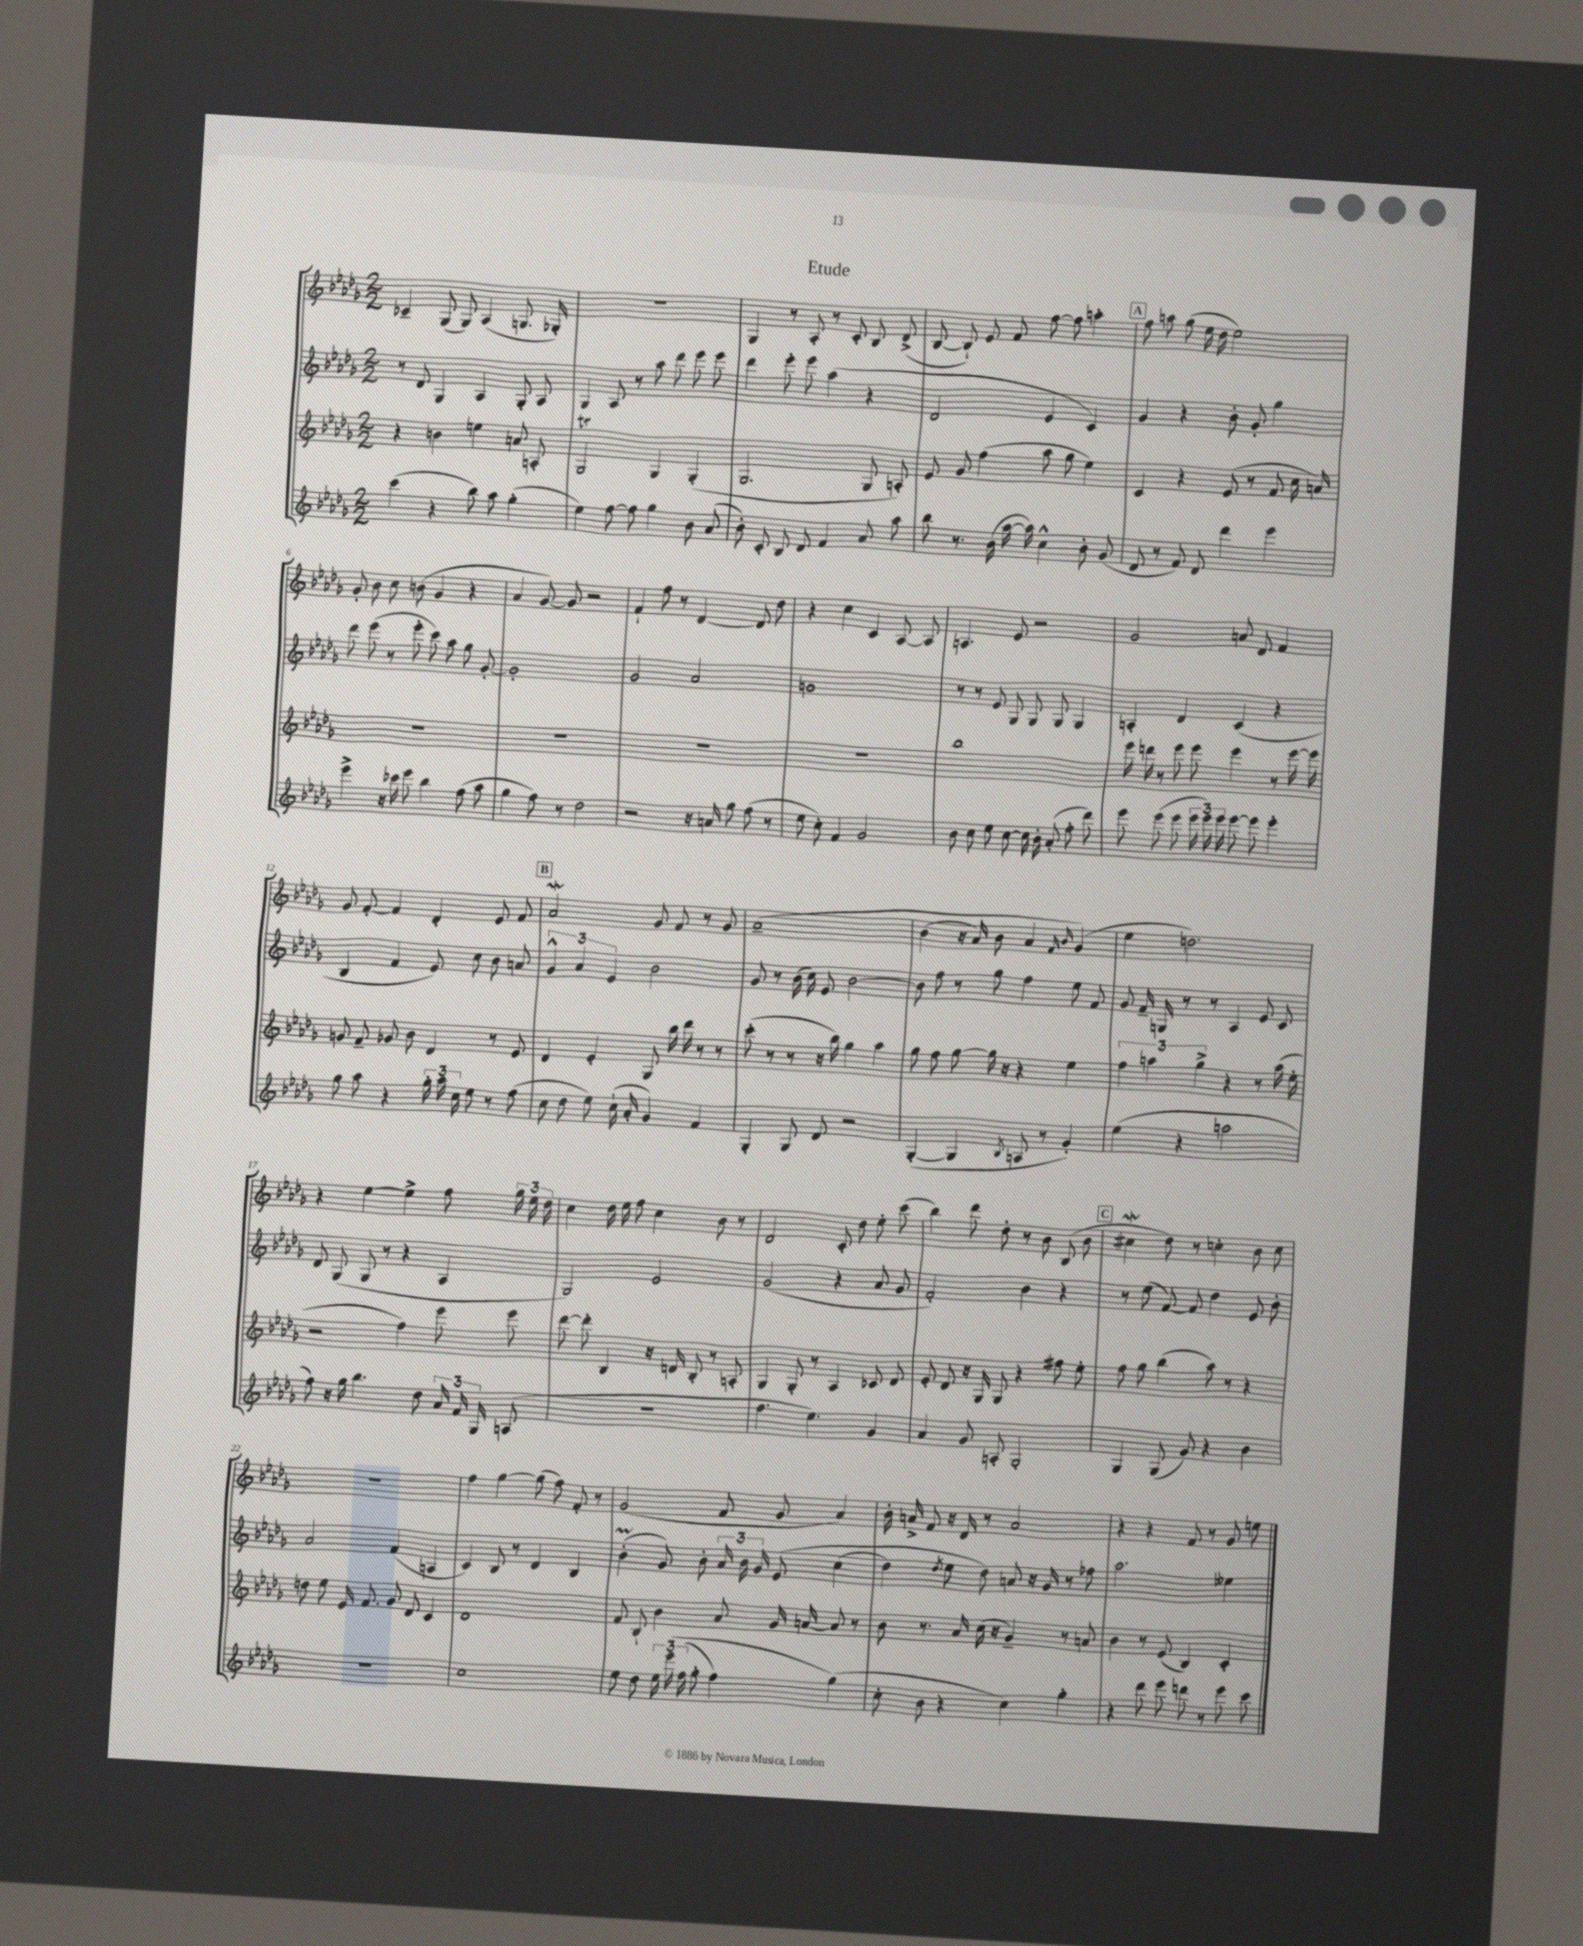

**kern	**kern	**kern	**kern
*staff4	*staff3	*staff2	*staff1
*clefG2	*clefG2	*clefG2	*clefG2
*k[b-e-a-d-g-]	*k[b-e-a-d-g-]	*k[b-e-a-d-g-]	*k[b-e-a-d-g-]
*M2/2	*M2/2	*M2/2	*M2/2
(4ccc	4r	8r	4c-~
.	.	8d-	.
4r	4b	4G-	(8G-
.	.	.	8G-)
8bb-)	4ee	4A-	(4A-
8aa-	.	.	.
(4gg-'	8a	8G-'	8.G
.	8A'	8A-	.
.	.	.	16G-')
=	=	=	=
4ee-)	2G-	4G-	1r
[8ff	.	8A-	.
8ff]	.	8r	.
4gg-	4G-	8aa-	.
.	.	8ddd-	.
8b-	(4G-'	8eee-	.
(8a-	.	8eee-	.
=	=	=	=
8b-')	2.G-	4ddd-	4G-
8c'	.	.	.
8B-	.	8eee-'	8r
8d-	.	8eee-	8A-'
4f	.	(4aa-	8r
.	.	.	8c'
8a-	8G-	4r	8B-
8aa-	8A')	.	(8d-^
=	=	=	=
8bb-	8e-	2d-	[8B-
8.r	8g-	.	8B-`])
.	(4ff	.	8e-
(16b-	.	.	.
[16aa-	.	.	8f
16aa-])	.	.	.
4cc^^	8aa-	4e-	[8ff
.	8gg-	.	8ff]
8b-'	4ee-)	4c)	4aa'
(8g-	.	.	.
=	=	=	=
8d-	4c	4g-	8ff
8r	.	.	8aa
8f)	4r	4r	(8gg-
8d-	.	.	16ee-
.	.	.	16dd-
4ddd-	(8e-	8b-'	2ee-)
.	8r	8g-'	.
4eee-	8f	4gg-	.
.	16cc	.	.
.	16a)	.	.
=	=	=	=
4eee-^	1r	8ddd-	8g-'
.	.	(8eee-	8b-
16r	.	8r	8cc
16ccc-	.	.	.
8eee-	.	8eee-'	(8b
4bb-	.	8ccc)	4g-
.	.	8aa-	.
(8ff	.	8gg-	4r
8aa-	.	[8g-'	.
=	=	=	=
4gg-	1r	1g-']	4a-
8ff)	.	.	[8g-)
8r	.	.	8g-]
2dd-	.	.	2r
=	=	=	=
2r	1r	2g-	4f`
.	.	.	8ff
.	.	.	8r
16r	.	2a-	[4d-
16a	.	.	.
8gg-	.	.	.
(8ff	.	.	8d-]
8r	.	.	8dd-
=	=	=	=
8ee-	1r	1g	4r
8cc')	.	.	.
4f	.	.	4cc
2g-	.	.	4c
.	.	.	[8A-
.	.	.	8A-]
=	=	=	=
8b-	1bb-	8r	4.A
8cc	.	8r	.
8ee-	.	8e-	.
[8cc	.	8G-	8e-
16cc]	.	8G-	2r
16b-'	.	.	.
(8a-'	.	8G-	.
8ff'	.	4G-	.
8ddd-)	.	.	.
=	=	=	=
8eee-	16eee-	4A'	2g-
.	16ddd	.	.
(8eee-	8r	.	.
8eee-	8eee-	4d-	.
24eee-	8eee-	.	.
24eee-)	.	.	.
24eee-	.	.	.
[8eee-	4eee-	(4c	8a
8eee-]	.	.	8d-
4eee-'	8r	4r	4f
.	[16eee-	.	.
.	16eee-]	.	.
=	=	=	=
8gg-	8g	4B-	8g-
8aa-	8f~	.	[8f'
4r	8g-	4f	4f]
.	8b-	.	.
24gg-'	4d-	8e-)	4d-'
24aa-	.	.	.
24cc	.	.	.
8ee-	.	8cc	.
8r	8r	8b-	8e-
(8ff	8e-	8a	8f
=	=	=	=
8cc	4d-	6g-^^	2a-
8dd-	.	.	.
.	.	6a-	.
8ee-)	4e-'	.	.
.	.	6e-	.
(16cc`	.	.	.
16a-'	.	.	.
4g-)	8G-	2b-	8g-
.	16bb-	.	8f
.	16ddd-	.	.
4f	8r	.	8r
.	8r	.	8g-
=	=	=	=
4G-'	(8ccc'	8g-	&(1a-~
.	8r	8r	.
8G-	8r	(16b-	.
.	.	16cc)	.
8d-	16r	8e-	.
.	16bb-)	.	.
2r	4gg-	[2b-	.
.	4aa-	.	.
=	=	=	=
([4G-'	8gg-	8b-]	(4b-
.	8ff	8ff	.
4G-]	[8gg-	8r	16r
.	.	.	16a-)
.	16gg-]	8gg-	8b-
.	16r	.	.
8qB-	.	.	.
8A	4r	4ff	4a-
8r	.	.	.
.	.	.	16qqf
.	.	.	16qqb-
4g-')	4ee-	8ee-	(4g-&)
.	.	8f	.
=	=	=	=
(4ee-	6ff	8g-	4ee-
.	.	16f~	.
.	6aa	.	.
.	.	16G	.
4r	.	8r	2.dd)
.	6gg-^	.	.
.	.	8r	.
2aa	4r	4A-	.
.	8r	8e-	.
.	(16aa	8c	.
.	16ee-'	.	.
=	=	=	=
8ff)	2r	8d-	4r
16r	.	(8G-	.
16gg-	.	.	.
4.bb-	.	8G-	[4ee-
.	.	8r	.
.	4ff)	4r	4ee-^]
8dd-	.	.	.
24a-	8eee-	4A-	8ff
24f	.	.	.
24G-	.	.	.
(8A	8eee-	.	24gg-
.	.	.	24ee-
.	.	.	24dd-
=	=	=	=
1r	[8ddd-	2G-)	4cc
.	8ddd-']	.	.
.	4B-	.	16dd-
.	.	.	16ee-
.	.	.	8ff
.	16r	2e-	4cc
.	16d	.	.
.	8B-'	.	.
.	8r	.	8b-
.	8A'	.	8r
=	=	=	=
4.ff	4G-	(2g-	2d-
.	8G-'	.	.
4.ee-)	8r	.	.
.	4A-	4r	8c'
.	.	.	8dd-
4g-	8c-	8a-	8ee-'
.	8d-	8g-	(8ccc
=	=	=	=
4a-	8e-'	2f')	4bb-)
.	8d-	.	.
8g-	16r	.	8ddd-
.	16G-	.	.
8A'	8G-	.	8dd-'
2G-'	4r	4b-	8r
.	.	.	8b-
.	8ff#	4r	(8B-
.	8ee-'	.	8b-
=	=	=	=
4G-	8ff	8r	4cc#
.	8gg-	(8ee-	.
(8G-	(4bb-	[8f)	8dd-)
8g-)	.	8f]	8r
4r	8aa-)	4dd-	4cc'
.	8r	.	.
4b-	4r	8e-	8b-
.	.	8b-'	8cc
=	=	=	=
1r	8dd	2a-	1r
.	8ee-	.	.
.	16e-	.	.
.	8.f	.	.
.	8g-	(4f	.
.	8d-	.	.
.	4c	4A	.
=	=	=	=
1cc	1d-	4c)	4ff
.	.	8B-	[4gg-
.	.	8r	.
.	.	4d-	(8gg-]
.	.	.	8ff)
.	.	4B-	8f'
.	.	.	8r
=	=	=	=
8ee-	8f	(4b-'	(2g-
8dd-	8B-`	.	.
24ee-	4b-	8g-)	.
&(24eee-	.	.	.
(24ff	.	.	.
8gg-'	.	8b-'	.
4ff)	8a-	24a-	8f
.	.	24b-	.
.	.	24g-	.
.	16g-	&(8e-	8g-
.	[16a	.	.
(4gg-&)	8a]	(4cc	4a-)
.	8r	.	.
=	=	=	=
8cc'	8b-	4dd-)	16b-'
.	.	.	16a^
8b-	8.r	.	8f
.	.	8qdd-	.
4r	.	8ee-	16r
.	16a-	.	16d-
.	(16cc	8dd-&)	8r
.	16r	.	.
4cc)	4g-~)	8a	2a
.	.	16r	.
.	.	16g-	.
4gg-'	8r	8r	.
.	8a	8ff-	.
=	=	=	=
4r	4b-	2.aa-	4r
8ddd-	8r	.	4r
8eee-	(8e-	.	.
8ddd	4B-)	.	8f
8r	.	.	8r
8eee-	4c'	4ee--	8g-
8ccc	.	.	8ee
==	==	==	==
*-	*-	*-	*-
